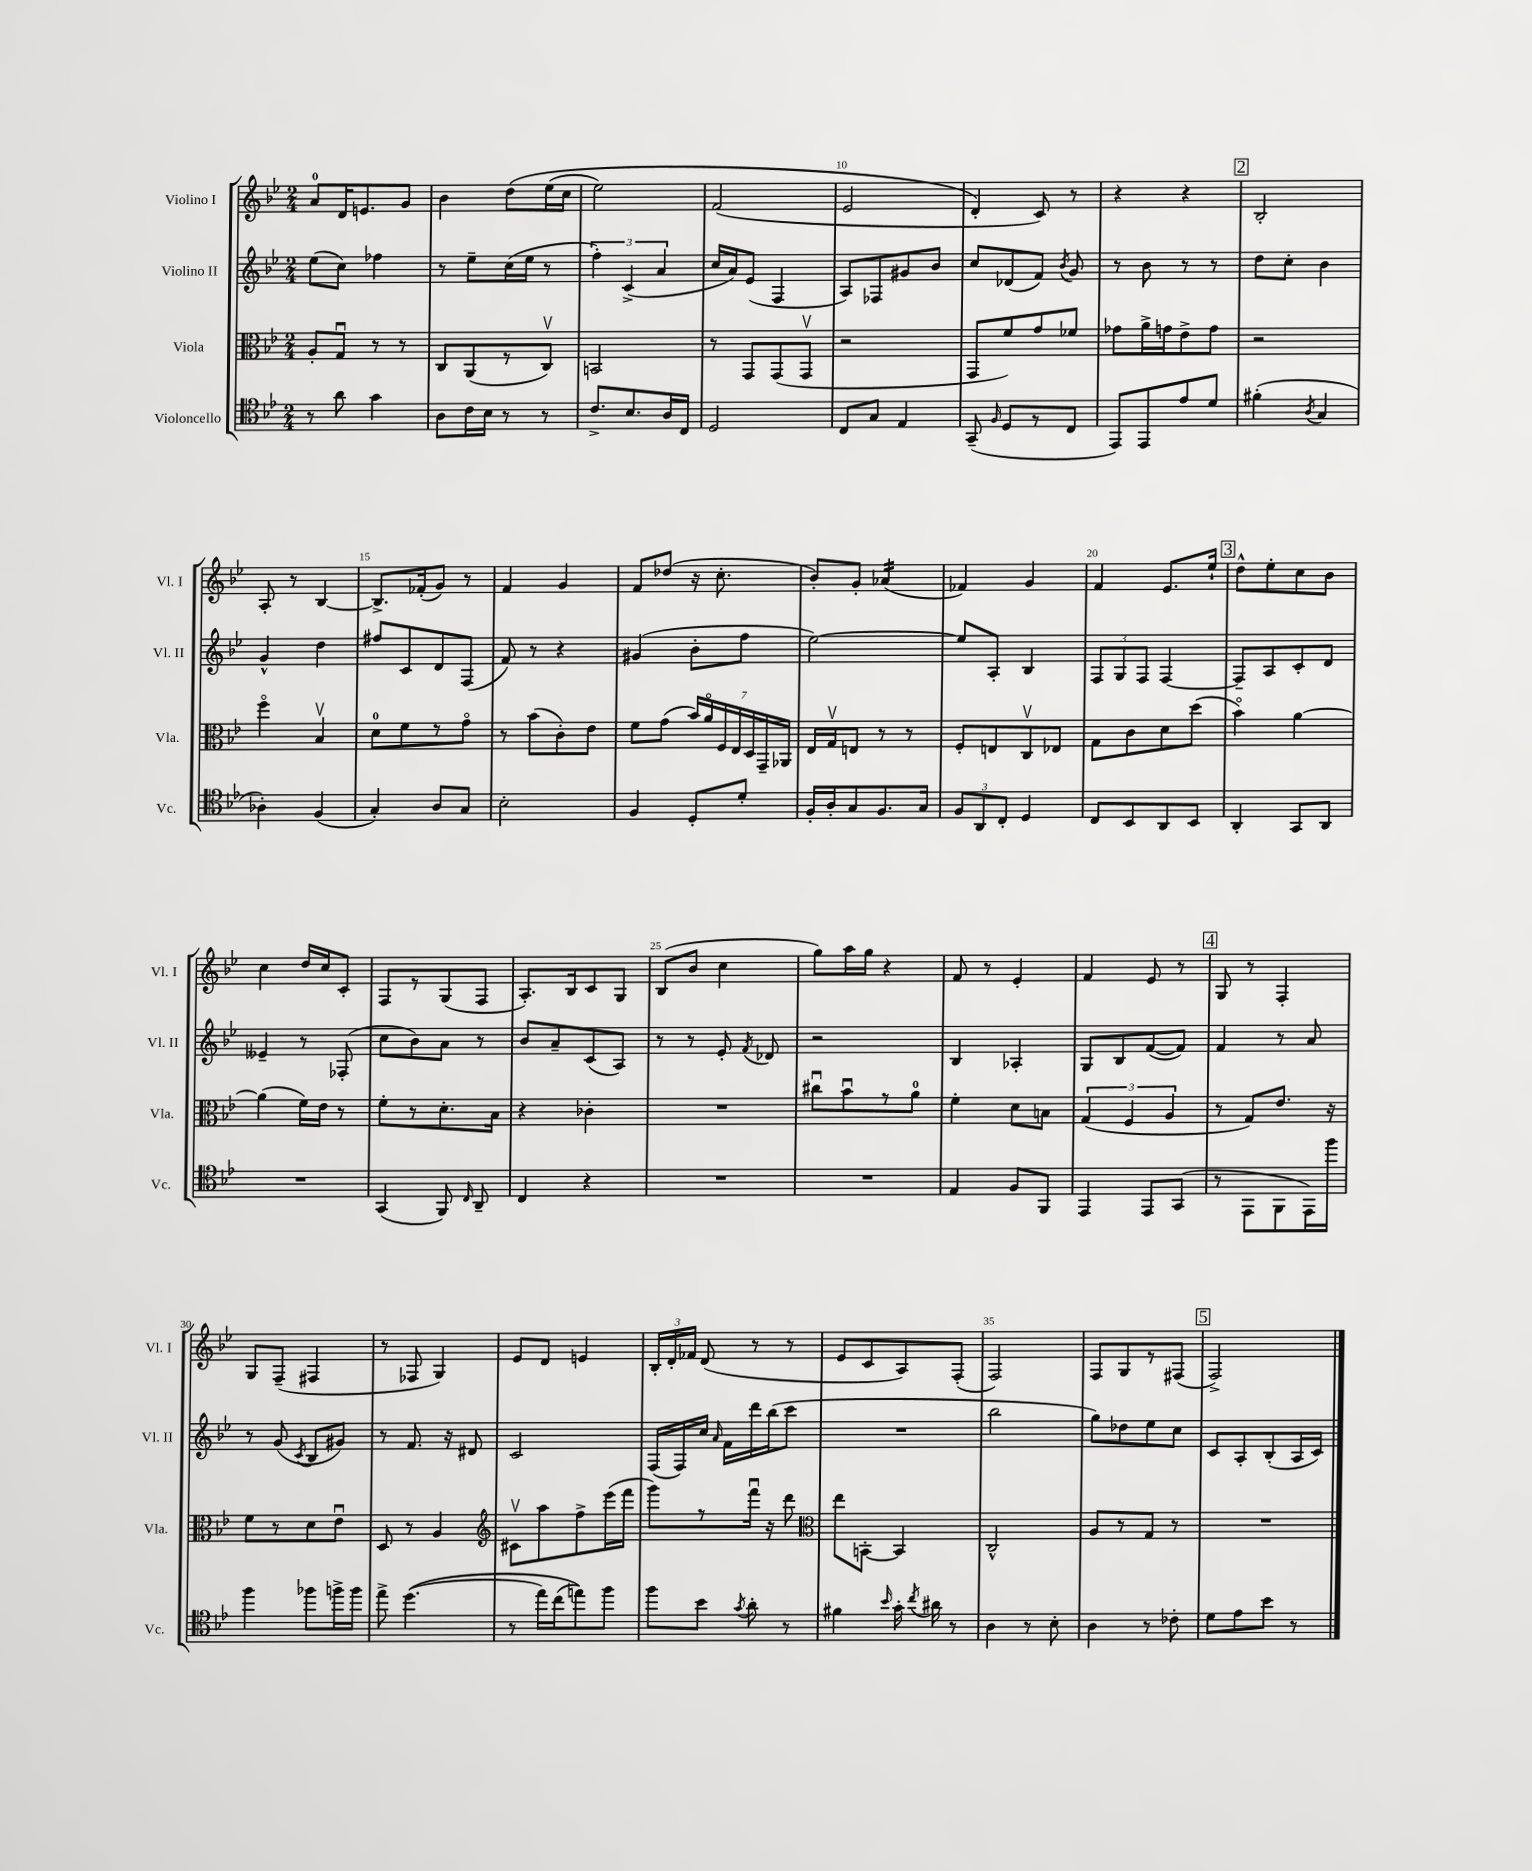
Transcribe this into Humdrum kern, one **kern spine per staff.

**kern	**kern	**kern	**kern
*staff4	*staff3	*staff2	*staff1
*clefC4	*clefC3	*clefG2	*clefG2
*k[b-e-]	*k[b-e-]	*k[b-e-]	*k[b-e-]
*M2/4	*M2/4	*M2/4	*M2/4
8r	8A'	(8ee-	8a
8a	8Gu	8cc)	16d
.	.	.	8.e
4g	8r	4ff-	.
.	8r	.	8g
=	=	=	=
8A	8C	8r	4b-
16c	(8AA	8ee-~	.
16B-	.	.	.
8r	8r	(16cc	&(8dd
.	.	16ee-	.
8r	8Cv)	8r	(16ee-
.	.	.	16cc
=	=	=	=
8.c^	2BB	6ff')	2ee-)
.	.	(6c^	.
8.B-	.	.	.
.	.	6a	.
16A	.	.	.
16C	.	.	.
=	=	=	=
2D	8r	16cc	(2f
.	.	16a)	.
.	8GG	(8e-	.
.	(8GG	4F	.
.	8GGv	.	.
=	=	=	=
8C	2r	8A)	2e-
8G	.	8F-	.
4E-	.	8g#	.
.	.	8b-	.
=	=	=	=
(8GG~	8GG	8cc	4d'&)
16qqF	.	.	.
8D	8f)	(8d-	.
8r	8g	8f)	8c)
.	.	8qb-	.
8C	8f-	8g	8r
=	=	=	=
8EE-)	8g-	8r	4r
8EE-	16a^	8b-	.
.	16g	.	.
8e-	8e-^	8r	4r
8d	8g	8r	.
=	=	=	=
(4f#'	2r	8dd	2B-'
.	.	8cc'	.
8qA	.	.	.
4G	.	4b-	.
=	=	=	=
4A-')	4ffo	4g^^	8A'
.	.	.	8r
(4F	4B-v	4dd	[4B-
=	=	=	=
4G')	8d	8ff#	8.B-^]
.	8f	8c	.
.	.	.	(16f-'
8A	8r	8d	8g)
8G	8go	(8F	8r
=	=	=	=
2B-'	8r	8f)	4f
.	(8b-	8r	.
.	8c')	4r	4g
.	8e-	.	.
=	=	=	=
4F	8f	(4g#	8f
.	(8g	.	(8dd-
8D'	28b-)	8b-'	16r
.	28ao	.	.
.	.	.	8.cc'
.	28F	.	.
.	28E-	.	.
8d'	.	8ff	.
.	28D	.	.
.	28GG~	.	.
.	28AA-	.	.
=	=	=	=
16F'	16E-	[2ee-)	8b-')
16A'	16Gv	.	.
8G	8E	.	8g'
8.F	8r	.	(4a-
.	8r	.	.
16G	.	.	.
=	=	=	=
12F	8F'	8ee-]	4f-)
12AA	.	.	.
.	8E	8A'	.
12C'	.	.	.
4D	8Cv	4B-	4g
.	8E-	.	.
=	=	=	=
8C	8G	12F	4f
.	.	12G	.
8BB-	8c	.	.
.	.	12F	.
8AA	8d	[4F	8.e-
8BB-	(8dd	.	.
.	.	.	16ee-`
=	=	=	=
4AA'	4b-o)	8F~]	8dd^^
.	.	8A	8ee-'
8GG	[4a	8c'	8cc
8AA	.	8d	8b-
=	=	=	=
2r	(4a]	4e--~	4cc
.	16f)	8r	16dd
.	16e-	.	16cc
.	8r	(8F-'	8c'
=	=	=	=
(4GG	8f'	8cc	8F
.	8r	8b-)	8r
8FF)	8.d'	8a	(8G
16qqC	.	.	.
8AA~	.	8r	8F
.	16B-	.	.
=	=	=	=
4C	4r	8b-	8.A')
.	.	8a~	.
.	.	.	16B-
4r	4c-'	(8c	8c
.	.	8A)	8G
=	=	=	=
2r	2r	8r	(8B-
.	.	8r	8b-
.	.	8e-'	4cc
.	.	8qf	.
.	.	8d-	.
=	=	=	=
2r	8cc#u	2r	8gg)
.	8b-u	.	16aa
.	.	.	16gg
.	8r	.	4r
.	8a	.	.
=	=	=	=
4E-	4f'	4B-	8f
.	.	.	8r
8F	8d	4A-'	4e-'
8FF	8B	.	.
=	=	=	=
4EE-	(6G	8G	4f
.	.	8B-	.
.	6F	.	.
8EE-	.	([8f	8e-
.	6A	.	.
(8GG	.	8f])	8r
=	=	=	=
8r	8r	4f	8G
8EE-	8G)	.	8r
8FF	8.e-	8r	4F'
16EE-)	.	8a	.
16ff	16r	.	.
=	=	=	=
4ff	8f	8r	8G
.	8r	(8g	(8F~
.	.	8qc	.
8ff-	8d	8B-	4F#
16ff^	8e-u	8g#)	.
16ff	.	.	.
=	=	=	=
8ee-^	8D	8r	8r
&((4.dd	8r	8.f	8F-
.	4A	.	4G)
.	.	16r	.
.	.	8d#	.
=	=	=	=
*	*clefG2	*	*
8r	8c#v	2c	8e-
16ee-)	8aa	.	8d
(16cc	.	.	.
8ee)&)	8ff^	.	4e
8ff	(16eee-	.	.
.	16fff	.	.
=	=	=	=
8ff	8ggg)	(16F	24B-'
.	.	.	24d'
.	.	16F)	.
.	.	.	24f-
8b-	8r	16cc	(8d
.	.	16qqa	.
.	.	16f	.
8qg	.	.	.
8a'	16fffu	16ddd	8r
.	16r	(16bb-	.
8r	8ddd	8ccc	8r
=	=	=	=
*	*clefC3	*	*
4f#	8ee-	2r	8e-
.	[8BB'	.	8c
16qqb-	.	.	.
16g'	4BB]	.	8A)
8qcc	.	.	.
16a#	.	.	.
8r	.	.	(8F'
=	=	=	=
4A	2C^^	2bb-	2F)
8r	.	.	.
8B-'	.	.	.
=	=	=	=
4A	8A	8gg)	8F
.	8r	8dd-	8G
8r	8G	8ee-	8r
8c-'	8r	8cc	(8F#
=	=	=	=
8d	2r	8c	2F^)
8e-	.	8A'	.
8b-	.	(8B-'	.
8r	.	16A	.
.	.	16c)	.
==	==	==	==
*-	*-	*-	*-
